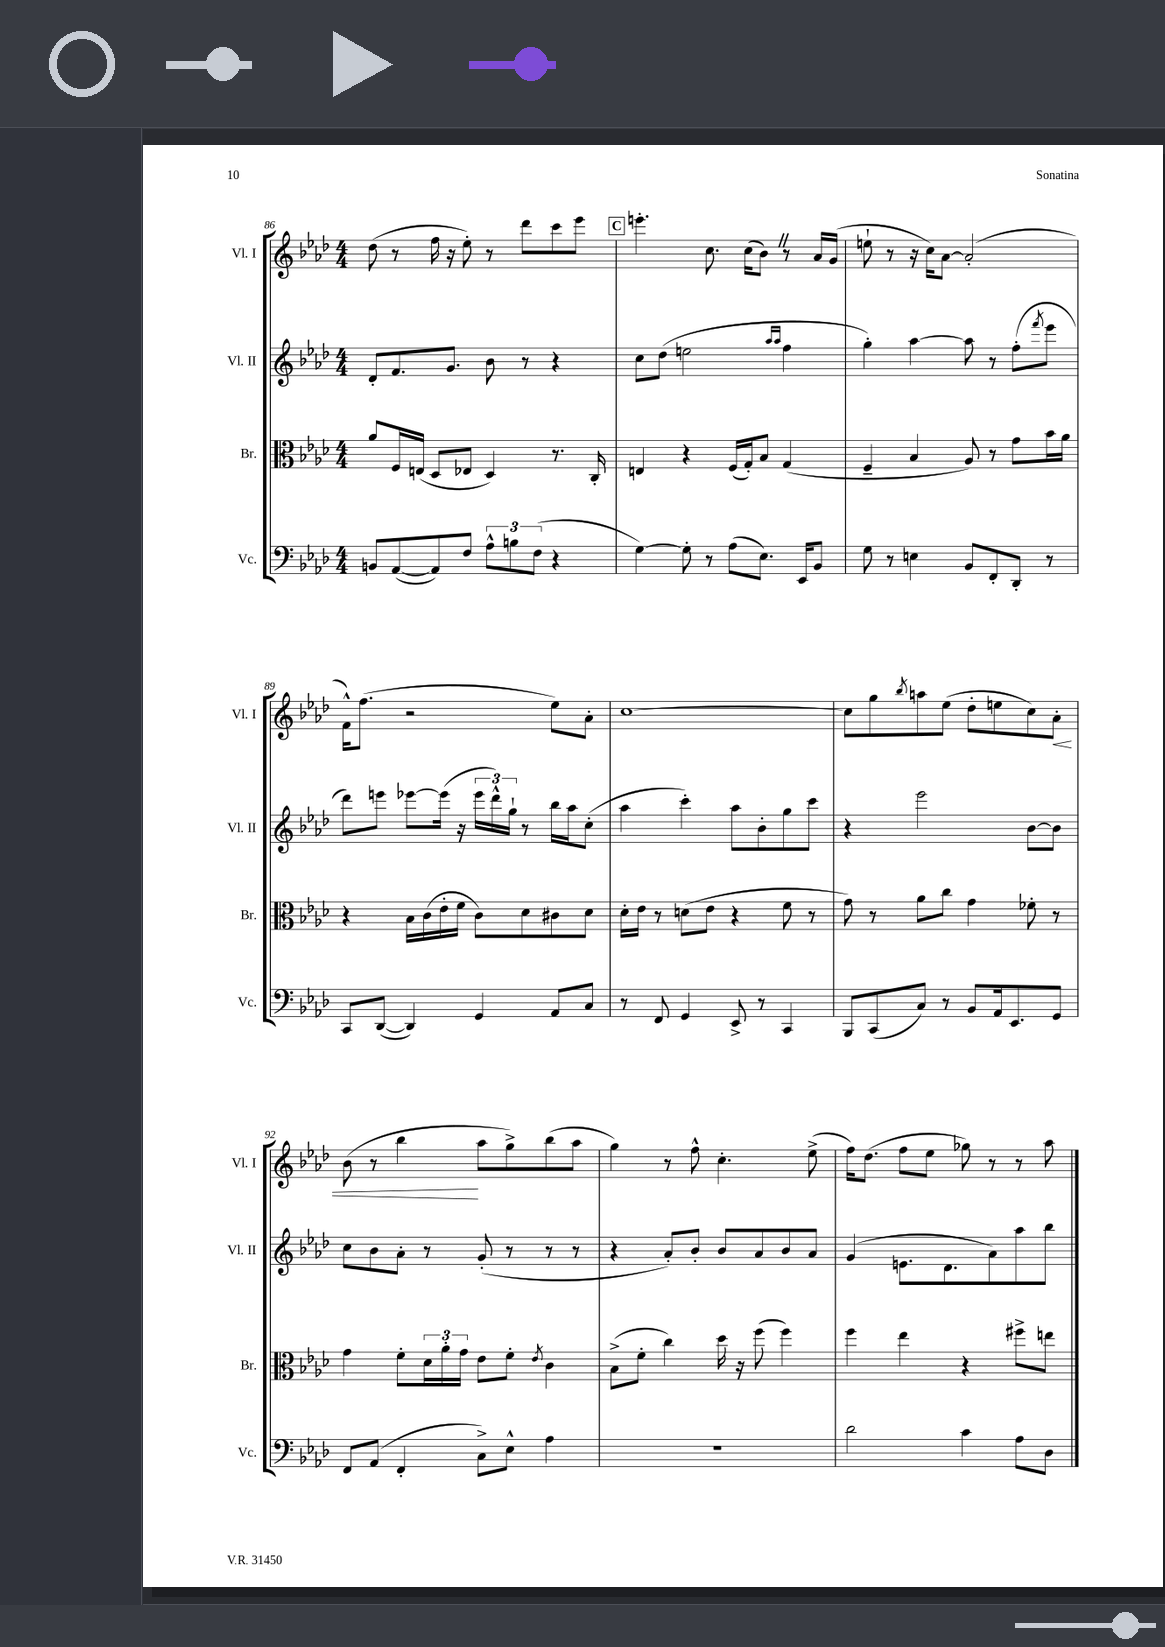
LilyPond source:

<<
\new StaffGroup <<
\new Staff = "s0" \with { instrumentName = "Vl. I" shortInstrumentName = "Vl. I" } {
    \clef treble \key aes \major \numericTimeSignature \time 4/4
    des''8( r8 f''16 r16 ees''8-.) r8 des'''8 c'''8 ees'''8 |
    \mark \markup { \box "C" } e'''4.-. c''8. c''16( bes'8) \once \override BreathingSign.text = \markup { \musicglyph "scripts.caesura.straight" } \breathe r8 aes'16 g'16( |
    e''8-! r8 r16 c''16) aes'8~ aes'2-.( |
    f'16-^) f''8.( r2 ees''8) aes'8-. |
    c''1~ |
    c''8 g''8 \acciaccatura { bes''8 } a''8 ees''8( des''8-. e''8 c''8) aes'8-.\< |
    bes'8( r8 bes''4\! aes''8 g''8->) bes''8( aes''8 |
    g''4) r8 f''8-^ c''4.-. ees''8->( |
    f''16) des''8.( f''8 ees''8 ges''8) r8 r8 aes''8 \bar "|." |
}
\new Staff = "s1" \with { instrumentName = "Vl. II" shortInstrumentName = "Vl. II" } {
    \clef treble \key aes \major \numericTimeSignature \time 4/4
    des'8-. f'8. g'8. bes'8 r8 r4 |
    \mark \markup { \box "C" } c''8 des''8( e''2 \grace { aes''16 aes''16 } f''4 |
    g''4-.) aes''4~ aes''8 r8 f''8-.( \acciaccatura { f'''8 } ees'''8 |
    des'''8) e'''8 ees'''8~ ees'''16( r16 \tuplet 3/2 { ees'''16 des'''16-^) g''16-! } r8 bes''16 aes''16 c''8-.( |
    aes''4 c'''4-.) aes''8 bes'8-. g''8 c'''8 |
    r4 ees'''2 bes'8~ bes'8 |
    c''8 bes'8 aes'8-. r8 g'8-.( r8 r8 r8 |
    r4 aes'8-.) bes'8-. bes'8 aes'8 bes'8 aes'8 |
    g'4( e'8. des'8. aes'8) aes''8 bes''8 \bar "|." |
}
\new Staff = "s2" \with { instrumentName = "Br." shortInstrumentName = "Br." } {
    \clef alto \key aes \major \numericTimeSignature \time 4/4
    aes'8 f16 e16( des8 ees8 des4) r8. c16-. |
    \mark \markup { \box "C" } e4 r4 f16( g16-.) bes8 g4( |
    f4-- bes4 aes8) r8 g'8 bes'16 aes'16 |
    r4 bes16 c'16( ees'16-. f'16 c'8) des'8 cis'8 des'8 |
    des'16-. ees'16 r8 d'8( ees'8 r4 f'8 r8 |
    g'8) r8 aes'8 c''8 g'4 fes'8-. r8 |
    g'4 f'8-. \tuplet 3/2 { des'16 aes'16-. g'16 } ees'8 f'8-. \acciaccatura { ees'8 } c'4 |
    bes8->( f'8-. c''4) des''16 r16 f''8( f''4) |
    f''4 ees''4 r4 fis''8-> e''8 \bar "|." |
}
\new Staff = "s3" \with { instrumentName = "Vc." shortInstrumentName = "Vc." } {
    \clef bass \key aes \major \numericTimeSignature \time 4/4
    b,8 aes,8~( aes,8) f8 \tuplet 3/2 { aes8-^ b8 f8( } r4 |
    \mark \markup { \box "C" } g4~) g8-. r8 aes8( ees8.) ees,16 bes,8 |
    g8 r8 e4 bes,8 f,8-. des,8-. r8 |
    c,8 des,8~( des,4) g,4 aes,8 c8 |
    r8 f,8 g,4 ees,8-> r8 c,4 |
    bes,,8 c,8( c8) r8 bes,8 aes,16 ees,8. g,8 |
    f,8 aes,8( f,4-. c8->) ees8-^ aes4 |
    R1 |
    des'2 c'4 aes8 des8 \bar "|." |
}
>>
>>
\layout { \context { \Score currentBarNumber = #86 } }
